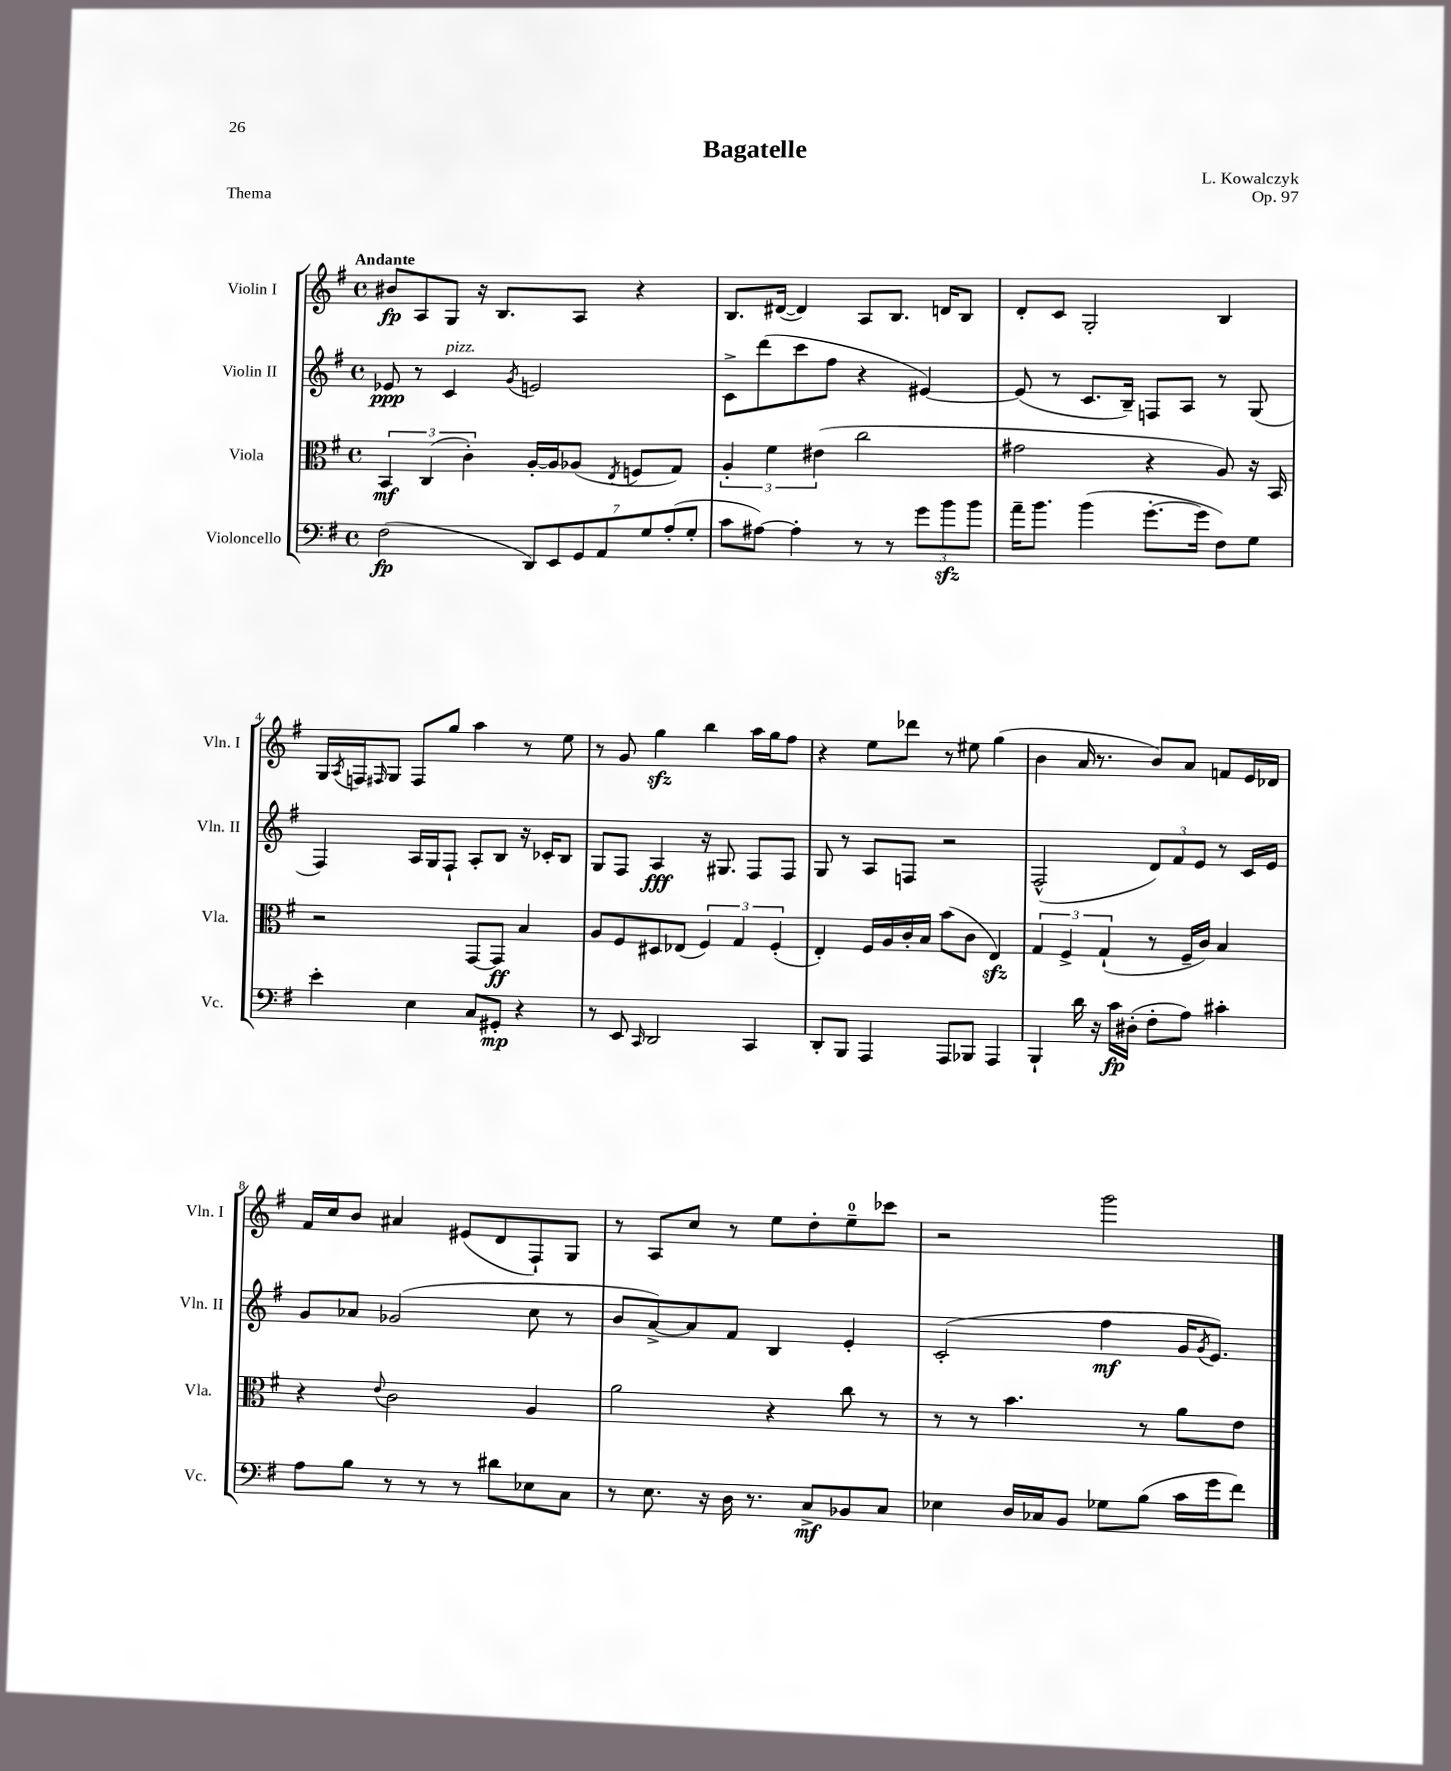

**kern	**dynam	**kern	**dynam	**kern	**dynam	**kern	**dynam
*part4	*part4	*part3	*part3	*part2	*part2	*part1	*part1
*staff4	*staff4	*staff3	*staff3	*staff2	*staff2	*staff1	*staff1
*I"Violoncello	*	*I"Viola	*	*I"Violin II	*	*I"Violin I	*
*I'Vc.	*	*I'Vla.	*	*I'Vln. II	*	*I'Vln. I	*
*clefF4	*	*clefC3	*	*clefG2	*	*clefG2	*
*k[f#]	*	*k[f#]	*	*k[f#]	*	*k[f#]	*
*M4/4	*	*M4/4	*	*M4/4	*	*M4/4	*
*met(c)	*	*met(c)	*	*met(c)	*	*met(c)	*
=1	=1	=1	=1	=1	=1	=1	=1
!	!	!	!	!	!	!LO:TX:a:B:t=Andante	!
(2F#\	fp	6BB/	mf	8e-X/	ppp	8b#X/L	fp
.	.	.	.	8r	.	8A/	.
.	.	(6C/	.	.	.	.	.
!	!	!	!	!LO:TX:a:i:t=pizz.	!	!	!
.	.	.	.	4c/	.	8G/J	.
.	.	6c'\)	.	.	.	.	.
.	.	.	.	.	.	16r	.
.	.	.	.	.	.	8.B/L	.
.	.	.	.	8qg/	.	.	.
14DD/L)	.	[16A'/LL	.	2en/	.	.	.
.	.	16A/J]	.	.	.	.	.
14EE/	.	.	.	.	.	.	.
.	.	(8A-X/J	.	.	.	8A/J	.
14GG/	.	.	.	.	.	.	.
14AA/	.	.	.	.	.	.	.
.	.	8qE/	.	.	.	.	.
.	.	8Fn/L	.	.	.	4r	.
14G/	.	.	.	.	.	.	.
(14A'/	.	.	.	.	.	.	.
.	.	8G/J)	.	.	.	.	.
14G'/J	.	.	.	.	.	.	.
=2	=2	=2	=2	=2	=2	=2	=2
8c\L	.	6A'/	.	8c^\L	.	8.B/L	.
[8A#X\J)	.	.	.	(8ddd\	.	.	.
.	.	6f#\	.	.	.	.	.
.	.	.	.	.	.	([16d#X/Jk	.
4A#'\]	.	.	.	8ccc\	.	4d#/])	.
.	.	(6e#X\	.	.	.	.	.
.	.	.	.	8ff#\J	.	.	.
8r	.	2cc\	.	4r	.	8A/L	.
8r	.	.	.	.	.	8.B/J	.
12g\L	.	.	.	[4e#X/)	.	.	.
.	.	.	.	.	.	16dn/KL	.
12bzz\	.	.	.	.	.	.	.
.	.	.	.	.	.	8B/J	.
12b\J	.	.	.	.	.	.	.
=3	=3	=3	=3	=3	=3	=3	=3
16a~\KL	.	2g#X\	.	(8e#/]	.	8d'/L	.
8.b\J	.	.	.	.	.	.	.
.	.	.	.	8r	.	8c/J	.
(4b\	.	.	.	8.c/L	.	2G'/	.
.	.	.	.	16B~/Jk)	.	.	.
[8.g'\L	.	4r	.	8Fn/L	.	.	.
.	.	.	.	8A/J	.	.	.
16g\Jk]	.	.	.	.	.	.	.
8F#\L)	.	8A/)	.	8r	.	4B/	.
8G\J	.	16r	.	(8G/	.	.	.
.	.	16BB/	.	.	.	.	.
!!LO:LB:g=z
=4	=4	=4	=4	=4	=4	=4	=4
4e'\	.	2r	.	4F#/)	.	16G/LL	.
.	.	.	.	.	.	8qA/	.
.	.	.	.	.	.	16Fn/J	.
.	.	.	.	.	.	16qqF#X/	.
.	.	.	.	.	.	8G/J	.
4E\	.	.	.	16A/LL	.	8F#/L	.
.	.	.	.	16G/J	.	.	.
.	.	.	.	8F#`/J	.	8gg/J	.
8C/L	.	[8GG/L	.	8A'/L	.	4aa\	.
8GG#X'/J	mp	8GG/J]	ff	8B/J	.	.	.
4r	.	4B/	.	16r	.	8r	.
.	.	.	.	16c-X'/KL	.	.	.
.	.	.	.	8B/J	.	8ee\	.
=5	=5	=5	=5	=5	=5	=5	=5
8r	.	8A/L	.	8G/L	.	8r	.
8EE/	.	8F#/	.	8F#/J	.	8g/	.
16qqCC/	.	.	.	.	.	.	.
2DD/	.	8D#X/	.	4A/	fff	4ggzz\	.
.	.	(8E-X/J	.	.	.	.	.
.	.	6F#/)	.	16r	.	4bb\	.
.	.	.	.	8.G#X/	.	.	.
.	.	6G/	.	.	.	.	.
4CC/	.	.	.	8F#/L	.	16aa\LL	.
.	.	.	.	.	.	16gg\J	.
.	.	(6F#'/	.	.	.	.	.
.	.	.	.	8F#/J	.	8ff#\J	.
=6	=6	=6	=6	=6	=6	=6	=6
8DD'/L	.	4E'/)	.	8G/	.	4r	.
8BBB/J	.	.	.	8r	.	.	.
4AAA/	.	16F#/LL	.	8A/L	.	8ee\L	.
.	.	16A/	.	.	.	.	.
.	.	16c'/	.	8Fn/J	.	8ddd-X\J	.
.	.	16B/JJ	.	.	.	.	.
8AAA/L	.	(8b\L	.	2r	.	8r	.
8BBB-X/J	.	8c\J	.	.	.	8ee#X\	.
4AAA/	.	4Ezz/)	.	.	.	(4gg\	.
=7	=7	=7	=7	=7	=7	=7	=7
4BBB`/	.	6G/	.	(2F#^^/	.	4b\	.
.	.	6F#^/	.	.	.	.	.
16d\	.	.	.	.	.	16a/	.
16r	.	.	.	.	.	8.r	.
.	.	(6G`/	.	.	.	.	.
16c\LL	fp	.	.	.	.	.	.
(16D#X'\JJ	.	.	.	.	.	.	.
8F#'\L	.	8r	.	12d/L)	.	8b/L)	.
.	.	.	.	12f#/	.	.	.
8A\J)	.	16F#~/LL	.	.	.	8a/J	.
.	.	.	.	12e/J	.	.	.
.	.	16c/JJ)	.	.	.	.	.
4c#X'\	.	4B/	.	8r	.	8fn/L	.
.	.	.	.	16c/LL	.	16e/L	.
.	.	.	.	16e/JJ	.	16d-X/JJ	.
!!LO:LB:g=z
=8	=8	=8	=8	=8	=8	=8	=8
8A\L	.	4r	.	8g/L	.	16f#/LL	.
.	.	.	.	.	.	16cc/J	.
8B\J	.	.	.	8a-X/J	.	8b/J	.
.	.	8qqe/	.	.	.	.	.
8r	.	2c\	.	(2g-X/	.	4a#X/	.
8r	.	.	.	.	.	.	.
8r	.	.	.	.	.	(8e#X/L	.
8d#X\L	.	.	.	.	.	8d/	.
8E-X\	.	4A/	.	8cc\	.	8F#`/)	.
8C\J	.	.	.	8r	.	8G/J	.
=9	=9	=9	=9	=9	=9	=9	=9
8r	.	2a\	.	8b/L	.	8r	.
8.E\	.	.	.	[8a^/)	.	8A/L	.
.	.	.	.	8a/]	.	8cc/J	.
16r	.	.	.	.	.	.	.
16D\	.	.	.	8f#/J	.	8r	.
8.r	.	.	.	.	.	.	.
.	.	4r	.	4B/	.	8ee\L	.
8C^/L	mf	.	.	.	.	8dd'\	.
8BB-X/	.	8cc\	.	4e'/	.	8ee~\	.
8C/J	.	8r	.	.	.	8ccc-X\J	.
=10	=10	=10	=10	=10	=10	=10	=10
4E-X\	.	8r	.	(2c'/	.	2r	.
.	.	8r	.	.	.	.	.
16D/LL	.	4.b\	.	.	.	.	.
16C-X/J	.	.	.	.	.	.	.
8BB/J	.	.	.	.	.	.	.
8G-X\L	.	.	.	4ff#\	mf	2ggg\	.
(8B\J	.	8r	.	.	.	.	.
16c\LL	.	8a\L	.	16g/KL	.	.	.
.	.	.	.	8qg/	.	.	.
16g\J	.	.	.	8.e/J)	.	.	.
8f#\J)	.	8e\J	.	.	.	.	.
==	==	==	==	==	==	==	==
*-	*-	*-	*-	*-	*-	*-	*-
